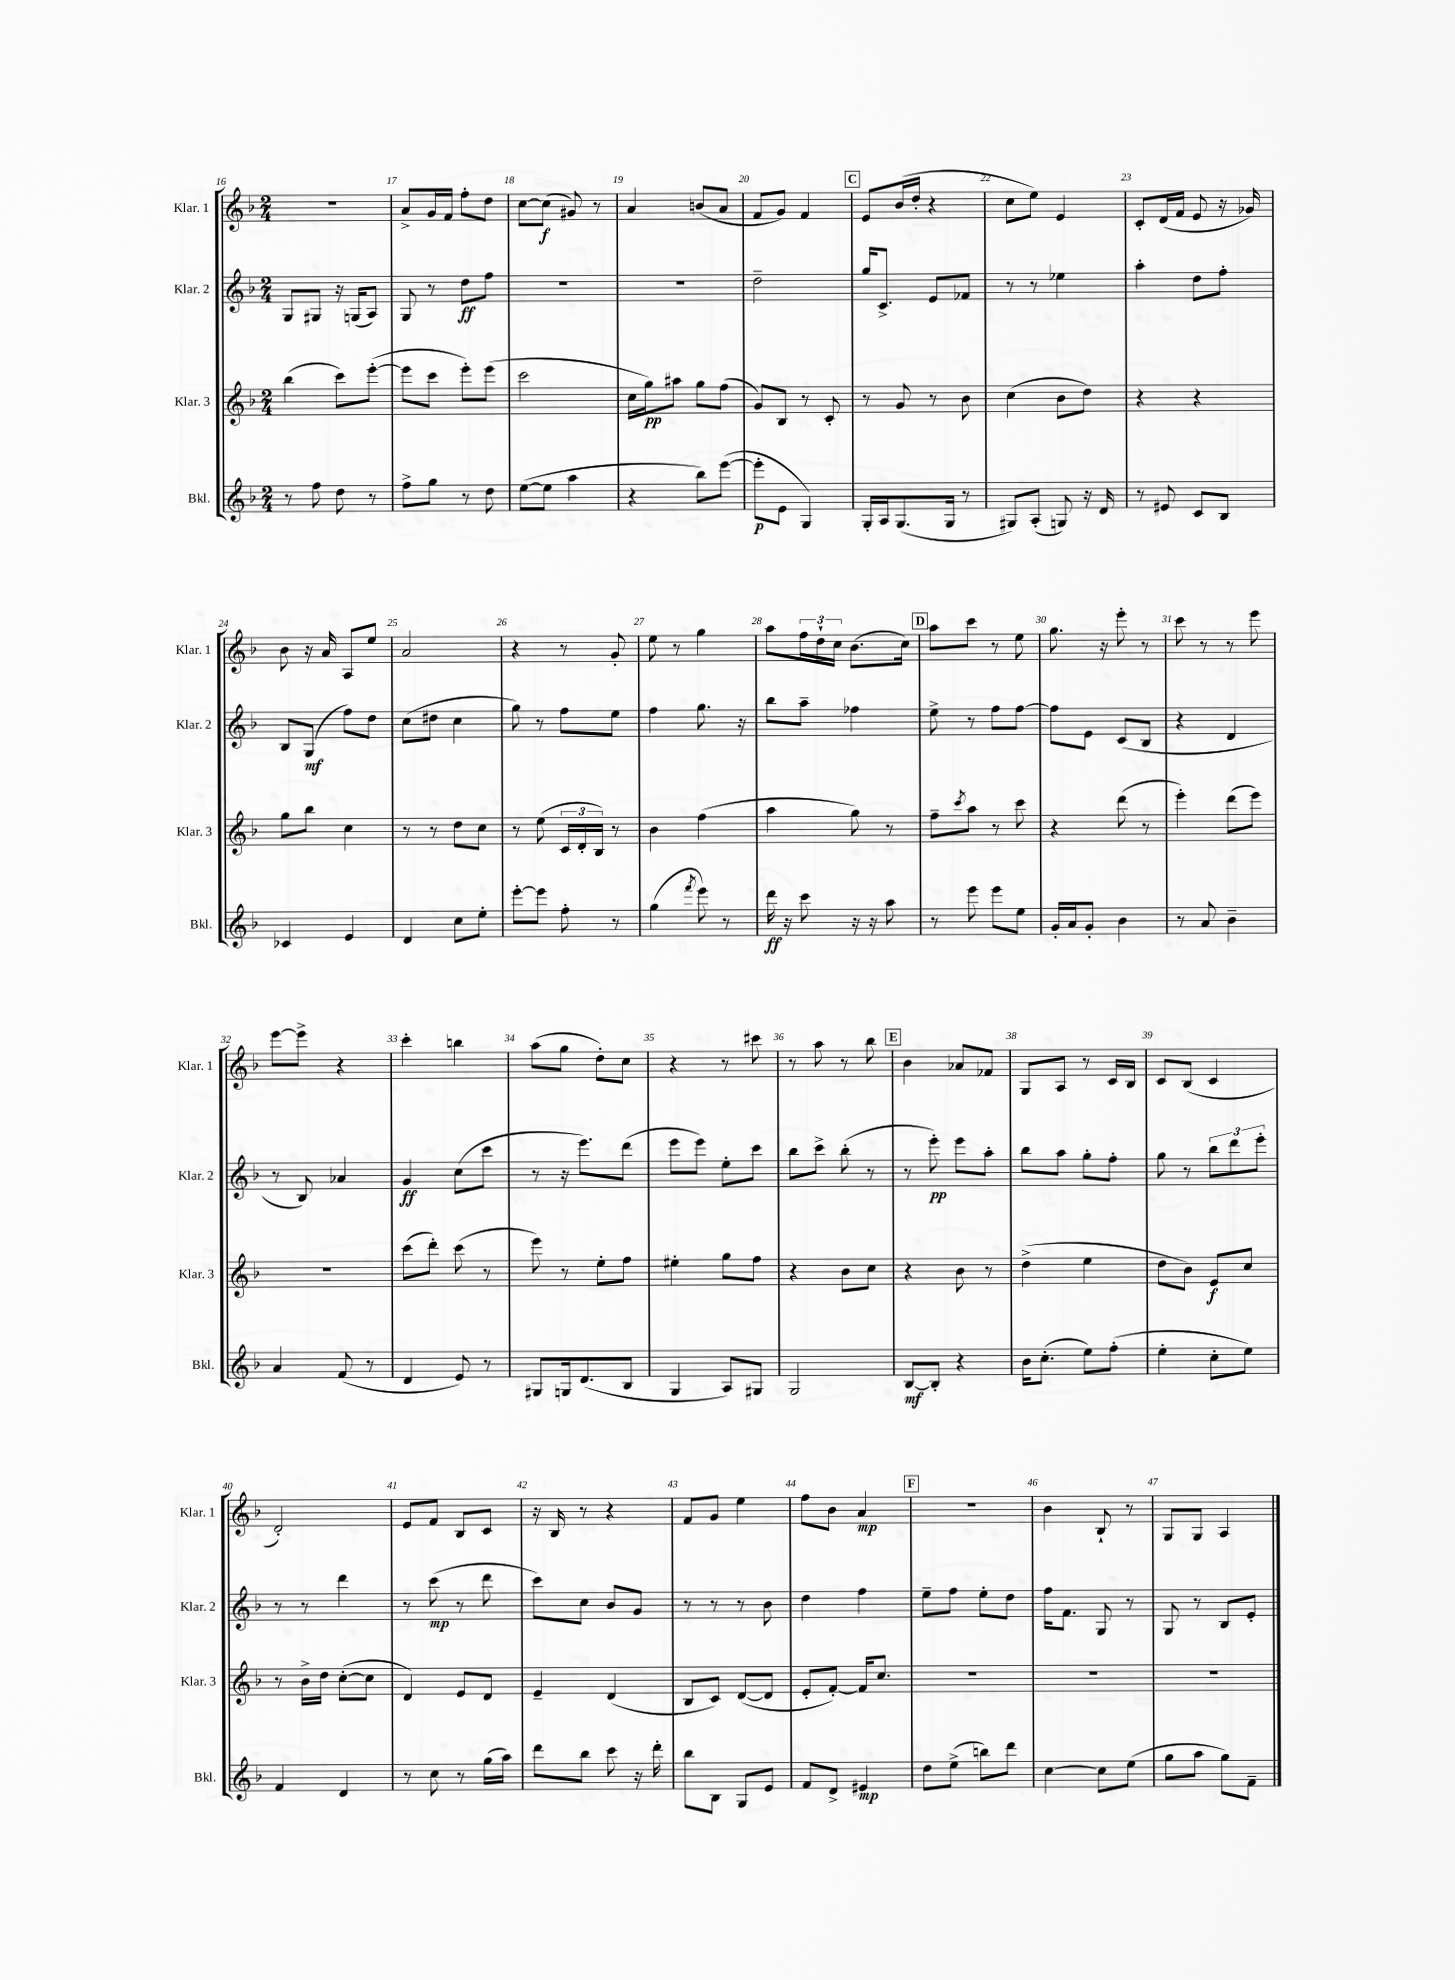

**kern	**dynam	**kern	**dynam	**kern	**dynam	**kern	**dynam
*part4	*part4	*part3	*part3	*part2	*part2	*part1	*part1
*staff4	*staff4	*staff3	*staff3	*staff2	*staff2	*staff1	*staff1
*I"Bkl.	*	*I"Klar. 3	*	*I"Klar. 2	*	*I"Klar. 1	*
*I'Bkl.	*	*I'Klar. 3	*	*I'Klar. 2	*	*I'Klar. 1	*
*clefG2	*	*clefG2	*	*clefG2	*	*clefG2	*
*k[b-]	*	*k[b-]	*	*k[b-]	*	*k[b-]	*
*M2/4	*	*M2/4	*	*M2/4	*	*M2/4	*
=16	=16	=16	=16	=16	=16	=16	=16
8r	.	(4bb-\	.	8G/L	.	2r	.
8ff\	.	.	.	8G#X/J	.	.	.
8dd\	.	8ccc\L)	.	16r	.	.	.
.	.	.	.	(16Gn/KL	.	.	.
8r	.	([8eee'\J	.	8A/J)	.	.	.
=17	=17	=17	=17	=17	=17	=17	=17
8ff^\L	.	8eee\L]	.	8G/	.	8a^/L	.
8gg\J	.	8ccc\J	.	8r	.	16g/L	.
.	.	.	.	.	.	16f/JJ	.
8r	.	8eee'\L)	.	8dd\L	ff	8ff'\L	.
8dd\	.	(8eee\J	.	8ff\J	.	8dd\J	.
=18	=18	=18	=18	=18	=18	=18	=18
([8ee\L	.	2ccc\	.	2r	.	[8cc\L	.
8ee\J]	.	.	.	.	.	(8cc\J]	f
4aa\	.	.	.	.	.	8g#X/)	.
.	.	.	.	.	.	8r	.
=19	=19	=19	=19	=19	=19	=19	=19
4r	.	16cc\LL	.	2r	.	4a/	.
.	.	16gg\J)	pp	.	.	.	.
.	.	8aa#X\J	.	.	.	.	.
8bb-\L)	.	8gg\L	.	.	.	(8bn/L	.
([8eee\J	.	(8ff\J	.	.	.	8a/J	.
=20	=20	=20	=20	=20	=20	=20	=20
8eee'\L]	p	8g/L)	.	2dd~\	.	8f/L	.
8e\J	.	8B-/J	.	.	.	8g/J)	.
4G/)	.	8r	.	.	.	4f/	.
.	.	8c'/	.	.	.	.	.
!!LO:REH:place=s1:t=C
=21	=21	=21	=21	=21	=21	=21	=21
16G'/LL	.	8r	.	16gg/KL	.	8e/L	.
16A/J	.	.	.	8.c^/J	.	.	.
(8.G/	.	8g/	.	.	.	(16b-/L	.
.	.	.	.	.	.	16dd'/JJ	.
.	.	8r	.	8e/L	.	4r	.
16G/Jk	.	.	.	.	.	.	.
8r	.	8b-\	.	8f-X/J	.	.	.
=22	=22	=22	=22	=22	=22	=22	=22
8G#X/L)	.	(4cc\	.	8r	.	8cc\L	.
(8A'/J	.	.	.	8r	.	8ee\J)	.
8Gn/)	.	8b-\L	.	4ee-X\	.	4e/	.
16r	.	8dd\J)	.	.	.	.	.
16d/	.	.	.	.	.	.	.
=23	=23	=23	=23	=23	=23	=23	=23
8r	.	4r	.	4aa'\	.	8c'/L	.
8e#X/	.	.	.	.	.	(16d/L	.
.	.	.	.	.	.	16f/JJ	.
8c/L	.	4r	.	8dd\L	.	8e/	.
8B-/J	.	.	.	8ff'\J	.	16r	.
.	.	.	.	.	.	16g-X/)	.
!!LO:LB:g=z
=24	=24	=24	=24	=24	=24	=24	=24
4c-X/	.	8gg\L	.	8B-/L	.	8b-\	.
.	.	8bb-\J	.	(8G/J	mf	16r	.
.	.	.	.	.	.	16a/	.
4e/	.	4cc\	.	8ff\L)	.	8A/L	.
.	.	.	.	8dd\J	.	8ee/J	.
=25	=25	=25	=25	=25	=25	=25	=25
4d/	.	8r	.	(8cc\L	.	2a/	.
.	.	8r	.	8dd#X\J	.	.	.
8cc\L	.	8dd\L	.	4cc\	.	.	.
8ee'\J	.	8cc\J	.	.	.	.	.
=26	=26	=26	=26	=26	=26	=26	=26
[8eee'\L	.	8r	.	8gg\)	.	4r	.
8eee\J]	.	(8ee\	.	8r	.	.	.
8ff'\	.	24c/LL	.	8ff\L	.	8r	.
.	.	24d'/	.	.	.	.	.
.	.	24B-/JJ)	.	.	.	.	.
8r	.	8r	.	8ee\J	.	8g'/	.
=27	=27	=27	=27	=27	=27	=27	=27
(4gg\	.	4b-\	.	4ff\	.	8ee\	.
.	.	.	.	.	.	8r	.
8qfff/	.	.	.	.	.	.	.
8eee\)	.	(4ff\	.	8.gg\	.	4gg\	.
8r	.	.	.	.	.	.	.
.	.	.	.	16r	.	.	.
=28	=28	=28	=28	=28	=28	=28	=28
16ddd\	ff	4aa\	.	8bb-\L	.	8aa\L	.
16r	.	.	.	.	.	.	.
8ccc\	.	.	.	8aa~\J	.	24ff\L	.
.	.	.	.	.	.	24dd`\	.
.	.	.	.	.	.	24cc\JJ	.
16r	.	8gg\)	.	4ff-X\	.	(8.b-\L	.
16r	.	.	.	.	.	.	.
8aa\	.	8r	.	.	.	.	.
.	.	.	.	.	.	16cc\Jk)	.
!!LO:REH:place=s1:t=D
=29	=29	=29	=29	=29	=29	=29	=29
8r	.	8ff~\L	.	8ee^\	.	8aa\L	.
.	.	8qccc/	.	.	.	.	.
8eee\	.	8aa\J	.	8r	.	8ccc\J	.
8eee\L	.	8r	.	8ff\L	.	8r	.
8ee\J	.	8ccc\	.	[8ff\J	.	8ee\	.
=30	=30	=30	=30	=30	=30	=30	=30
16g'/LL	.	4r	.	8ff\L]	.	8.gg\	.
16a/J	.	.	.	.	.	.	.
8g'/J	.	.	.	8e\J	.	.	.
.	.	.	.	.	.	16r	.
4b-\	.	(8ddd\	.	(8c/L	.	8eee'\	.
.	.	8r	.	8B-/J	.	8r	.
=31	=31	=31	=31	=31	=31	=31	=31
8r	.	4eee'\)	.	4r	.	8ccc\	.
8a/	.	.	.	.	.	8r	.
4b-~\	.	(8ddd\L	.	4d/	.	8r	.
.	.	8eee\J)	.	.	.	8eee\	.
!!LO:LB:g=z
=32	=32	=32	=32	=32	=32	=32	=32
4a/	.	2r	.	8r	.	[8eee\L	.
.	.	.	.	8B-/)	.	8eee^\J]	.
(8f/	.	.	.	4a-X/	.	4r	.
8r	.	.	.	.	.	.	.
=33	=33	=33	=33	=33	=33	=33	=33
4d/	.	(8ccc\L	.	4g/	ff	4ccc'\	.
.	.	8ddd'\J)	.	.	.	.	.
8e/)	.	(8ccc\	.	(8cc\L	.	4bbn\	.
8r	.	8r	.	8ccc\J	.	.	.
=34	=34	=34	=34	=34	=34	=34	=34
8G#X/L	.	8eee\)	.	8r	.	(8aa\L	.
16Gn/k	.	8r	.	16r	.	8gg\J	.
(8.d/	.	.	.	8.eee\L)	.	.	.
.	.	8ee'\L	.	.	.	8dd'\L)	.
8B-/J	.	8ff\J	.	(8ddd\J	.	8cc\J	.
=35	=35	=35	=35	=35	=35	=35	=35
4G/	.	4ee#X'\	.	8eee\L	.	4r	.
.	.	.	.	8eee\J)	.	.	.
8A/L)	.	8gg\L	.	8ee'\L	.	8r	.
8G#X/J	.	8ff\J	.	8ccc\J	.	8ccc#X\	.
=36	=36	=36	=36	=36	=36	=36	=36
2G/	.	4r	.	8bb-\L	.	8r	.
.	.	.	.	8ccc^\J	.	8aa\	.
.	.	8b-\L	.	(8bb-'\	.	8r	.
.	.	8cc\J	.	8r	.	8bb-\	.
!!LO:REH:place=s1:t=E
=37	=37	=37	=37	=37	=37	=37	=37
[8B-/L	mf	4r	.	8r	.	4b-\	.
8B-'/J]	.	.	.	8eee'\)	pp	.	.
4r	.	8b-\	.	8eee\L	.	8a-X/L	.
.	.	8r	.	8aa'\J	.	8f-X/J	.
=38	=38	=38	=38	=38	=38	=38	=38
16b-\KL	.	(4dd^\	.	8bb-\L	.	8G/L	.
(8.cc'\J	.	.	.	.	.	.	.
.	.	.	.	8aa\J	.	8A/J	.
8ee\L)	.	4ee\	.	8gg'\L	.	8r	.
(8ff'\J	.	.	.	8ff'\J	.	16c/LL	.
.	.	.	.	.	.	16B-/JJ	.
=39	=39	=39	=39	=39	=39	=39	=39
4ee'\	.	8dd\L	.	8gg\	.	8c/L	.
.	.	8b-\J)	.	8r	.	(8B-/J	.
8cc'\L	.	8e/L	f	12bb-\L	.	4c/	.
.	.	.	.	12ddd\	.	.	.
8ee\J)	.	8cc/J	.	.	.	.	.
.	.	.	.	12eee'\J	.	.	.
!!LO:LB:g=z
=40	=40	=40	=40	=40	=40	=40	=40
4f/	.	8r	.	8r	.	2d'/)	.
.	.	16b-^\LL	.	8r	.	.	.
.	.	16dd\JJ	.	.	.	.	.
4d/	.	([8cc'\L	.	4ddd\	.	.	.
.	.	8cc\J]	.	.	.	.	.
=41	=41	=41	=41	=41	=41	=41	=41
8r	.	4d/)	.	8r	.	8e/L	.
8cc\	.	.	.	(8ccc\	mp	8f/J	.
8r	.	8e/L	.	8r	.	8B-/L	.
(16gg\LL	.	8d/J	.	8ddd\	.	8c/J	.
16aa\JJ)	.	.	.	.	.	.	.
=42	=42	=42	=42	=42	=42	=42	=42
8ddd\L	.	4e~/	.	8ccc\L)	.	16r	.
.	.	.	.	.	.	16B-/	.
8bb-\J	.	.	.	8cc\J	.	8r	.
8ccc\	.	(4d/	.	8b-/L	.	4r	.
16r	.	.	.	8g/J	.	.	.
16ddd'\	.	.	.	.	.	.	.
=43	=43	=43	=43	=43	=43	=43	=43
8bb-\L	.	8B-/L	.	8r	.	8f/L	.
8B-\J	.	8c/J)	.	8r	.	8g/J	.
8G/L	.	([8d/L	.	8r	.	4ee\	.
8e/J	.	8d/J]	.	8b-\	.	.	.
=44	=44	=44	=44	=44	=44	=44	=44
8f/L	.	8e'/L	.	4dd\	.	8ff\L	.
8d^/J	.	[8f'/J)	.	.	.	8b-\J	.
4e#X/	mp	16f/KL]	.	4ff\	.	4a/	mp
.	.	8.cc/J	.	.	.	.	.
!!LO:REH:place=s1:t=F
=45	=45	=45	=45	=45	=45	=45	=45
8dd\L	.	2r	.	8ee~\L	.	2r	.
(8ee^\J	.	.	.	8ff\J	.	.	.
8bbn\L)	.	.	.	8ee'\L	.	.	.
8ddd\J	.	.	.	8dd\J	.	.	.
=46	=46	=46	=46	=46	=46	=46	=46
[4cc\	.	2r	.	16ff\KL	.	4b-\	.
.	.	.	.	8.f\J	.	.	.
8cc\L]	.	.	.	8G/	.	8B-`/	.
(8ee\J	.	.	.	8r	.	8r	.
=47	=47	=47	=47	=47	=47	=47	=47
8gg\L	.	2r	.	8G/	.	8G/L	.
8aa\J	.	.	.	8r	.	8G/J	.
8gg\L)	.	.	.	8B-/L	.	4A/	.
8f~\J	.	.	.	8e'/J	.	.	.
==	==	==	==	==	==	==	==
*-	*-	*-	*-	*-	*-	*-	*-
